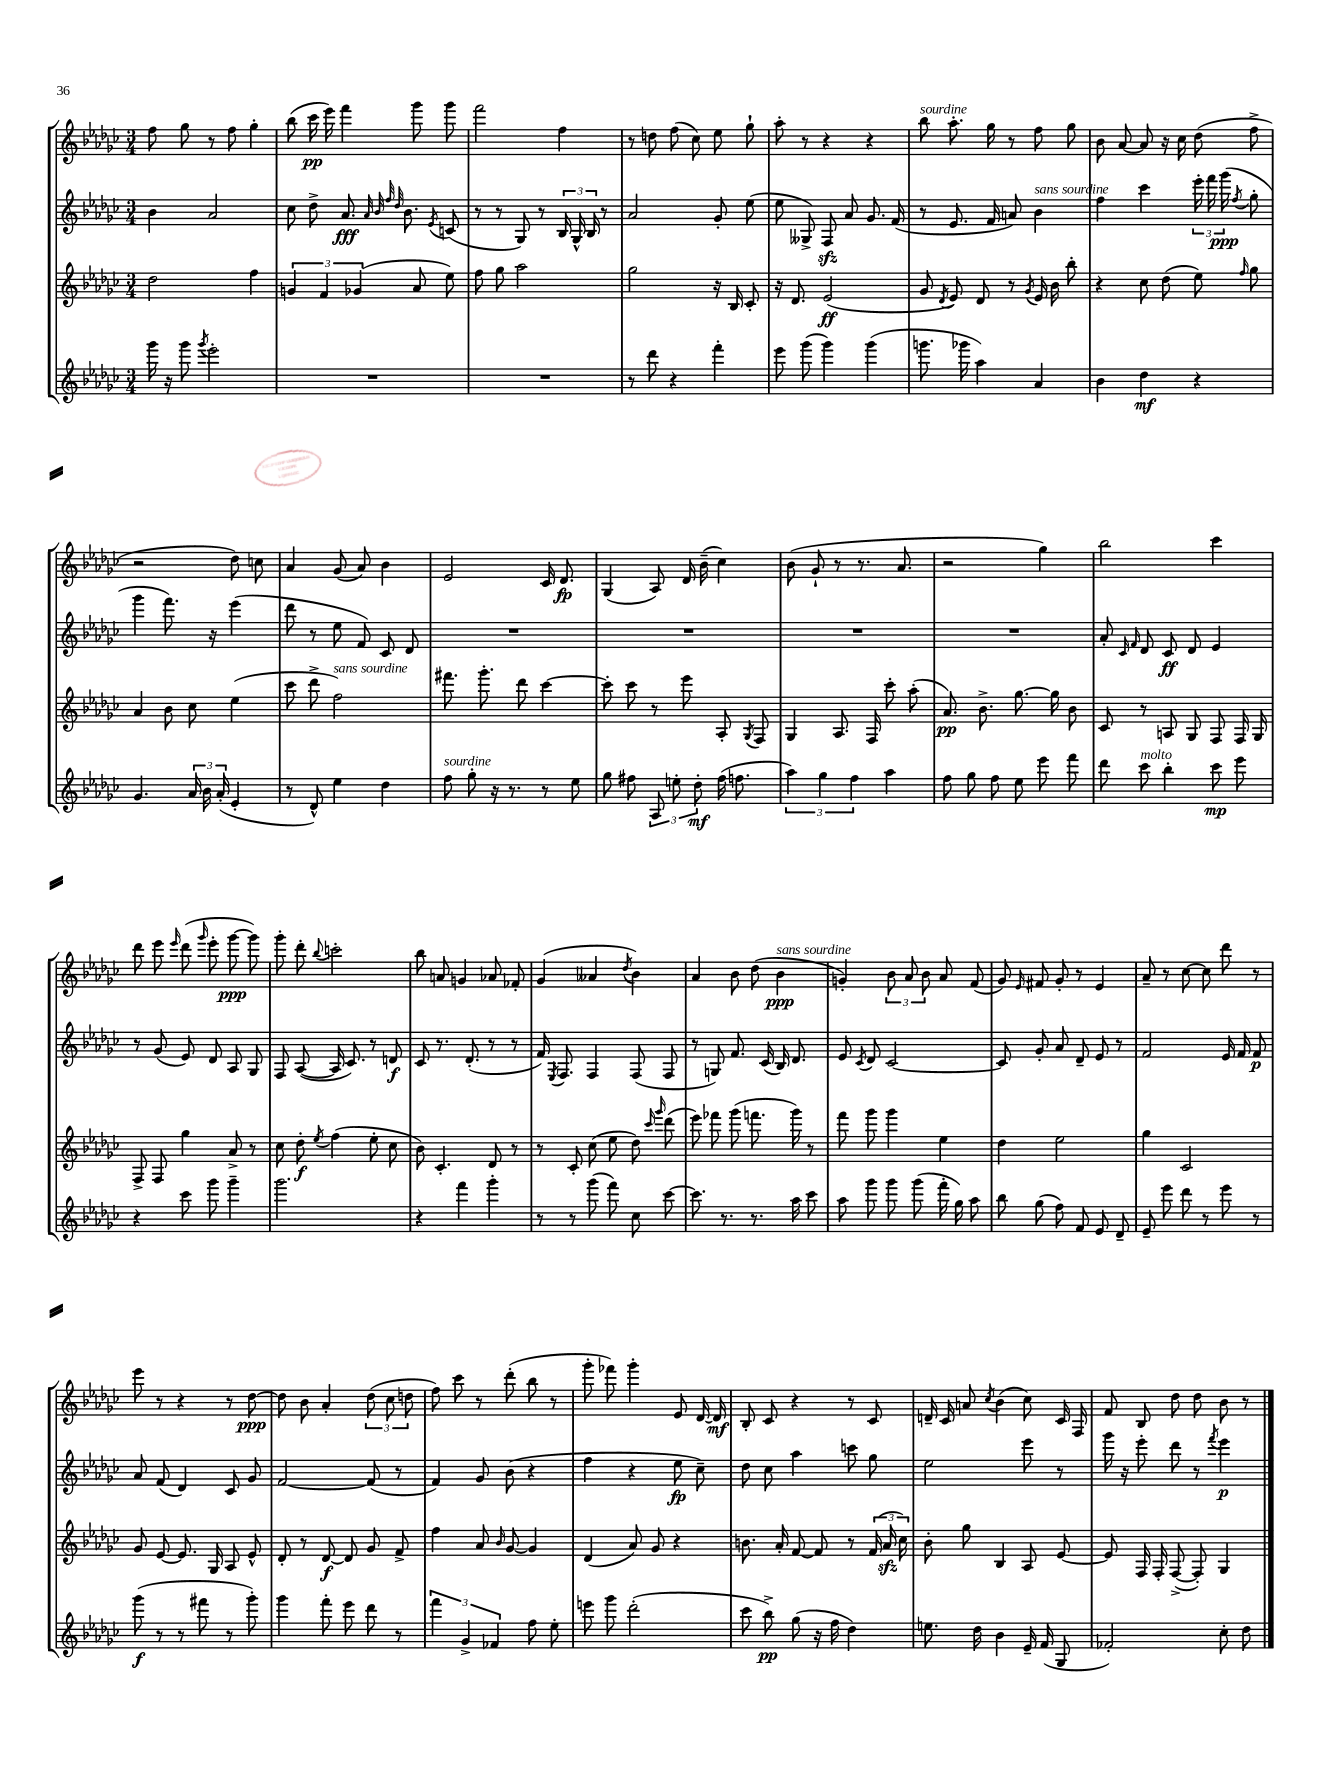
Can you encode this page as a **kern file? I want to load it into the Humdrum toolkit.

**kern	**kern	**kern	**kern
*staff4	*staff3	*staff2	*staff1
*clefG2	*clefG2	*clefG2	*clefG2
*k[b-e-a-d-g-c-]	*k[b-e-a-d-g-c-]	*k[b-e-a-d-g-c-]	*k[b-e-a-d-g-c-]
*M3/4	*M3/4	*M3/4	*M3/4
16ggg-	2dd-	4b-	8ff
16r	.	.	.
8ggg-	.	.	8gg-
8qggg-	.	.	.
2eee-'	.	2a-	8r
.	.	.	8ff
.	4ff	.	4gg-'
=	=	=	=
2.r	6g	8cc-	(8bb-
.	.	8dd-^	16ccc-
.	6f	.	.
.	.	.	16eee-)
.	.	8.a-	4fff
.	(6g-	.	.
.	.	32qqa-	.
.	.	32qqb-	.
.	.	32qqff	.
.	.	32qqdd-	.
.	.	8.b-	.
.	8a-	.	8ggg-
.	.	8qe-	.
.	8ee-)	(8c	8ggg-
=	=	=	=
2.r	8ff	8r	2fff
.	8gg-	8r	.
.	2aa-	8G-)	.
.	.	8r	.
.	.	24B-	4ff
.	.	24G-^^	.
.	.	24B-	.
.	.	8r	.
=	=	=	=
8r	2gg-	2a-	8r
8ddd-	.	.	8dd
4r	.	.	(8ff
.	.	.	8cc-)
4fff'	16r	8g-'	8ee-
.	16B-	.	.
.	8c-'	(8ee-	8gg-`
=	=	=	=
8eee-	16r	8ee-	8aa-'
.	8.d-	.	.
(8ggg-	.	8G--^)	8r
4ggg-)	(2e-	8F	4r
.	.	8a-	.
(4ggg-	.	8.g-	4r
.	.	(16f	.
=	=	=	=
8.ggg	8g-	8r	8bb-
.	8qd-	.	.
.	8e-)	8.e-	8.aa-'
16ggg-	.	.	.
4aa-)	8d-	.	.
.	.	16f	16gg-
.	8r	8a)	8r
.	8qg-	.	.
4a-	16e-	4b-	8ff
.	16b-	.	.
.	8bb-'	.	8gg-
=	=	=	=
4b-	4r	4ff	8b-
.	.	.	[8a-
4dd-	8cc-	4ccc-	8a-]
.	(8dd-	.	16r
.	.	.	16cc-
4r	8ee-)	24eee-'	(8dd-
.	.	24fff	.
.	.	(24ggg-	.
.	16qqff	8qff	.
.	8gg-	8gg-'	8ff^
=	=	=	=
4.g-	4a-	4ggg-	2r
.	8b-	8.fff)	.
24a-	8cc-	.	.
24b-	.	.	.
.	.	16r	.
(24a-'	.	.	.
4e-'	(4ee-	(4eee-	8dd-)
.	.	.	8cc
=	=	=	=
8r	8ccc-	8ddd-	4a-
8d-^^)	8ddd-^	8r	.
4ee-	2ff)	8ee-	(8g-
.	.	8f)	8a-)
4dd-	.	8c-	4b-
.	.	8d-	.
=	=	=	=
8ff	8.fff#	2.r	2e-
8gg-'	.	.	.
.	8.ggg-'	.	.
16r	.	.	.
8.r	.	.	.
.	8ddd-	.	.
8r	[4ccc-	.	16c-
.	.	.	8.d-
8ee-	.	.	.
=	=	=	=
8gg-	8ccc-']	2.r	(4G-
8ff#	8ccc-	.	.
12A-	8r	.	8A-)
12ee'	.	.	.
.	8eee-	.	16d-
12dd-'	.	.	.
.	.	.	(16b-~
(16ff#	8A-'	.	4cc-)
8.ff	.	.	.
.	8qG-	.	.
.	8F	.	.
=	=	=	=
6aa-)	4G-	2.r	(8b-
.	.	.	8g-`
6gg-	.	.	.
.	8.A-	.	8r
6ff	.	.	.
.	.	.	8.r
.	16F	.	.
4aa-	8ccc-'	.	.
.	.	.	8.a-
.	(8aa-'	.	.
=	=	=	=
8ff	8.a-)	2.r	2r
8gg-	.	.	.
.	8.b-^	.	.
8ff	.	.	.
8ee-	[8.gg-	.	.
8eee-	.	.	4gg-)
.	16gg-]	.	.
8fff	8b-	.	.
=	=	=	=
8ddd-	8c-	8a-'	2bb-
.	.	16qqc-	.
.	.	16qqf	.
8ccc-	8r	8d-	.
4bb-'	8A	8c-	.
.	8G-	8d-	.
8ccc-	8F	4e-	4ccc-
8eee-	16F	.	.
.	16G-	.	.
=	=	=	=
4r	8F^	8r	8ddd-
.	8F	(8g-	8eee-
.	.	.	16qqeee-
8ccc-	4gg-	8e-)	(8ddd-
.	.	.	16qqggg-
8ggg-	.	8d-	8eee-'
4ggg-~	8a-^	8A-	[8ggg-
.	8r	8G-	8ggg-])
=	=	=	=
2.ggg-	8cc-	8F	8ggg-'
.	8dd-'	([8A-	8ddd-'
.	8qee-	.	8qqbb-
.	(4ff	16A-]	2ccc'
.	.	8.c-)	.
.	8ee-'	8r	.
.	8cc-	8d	.
=	=	=	=
4r	8b-)	8c-	8bb-
.	4.c-'	8.r	8a
4fff	.	.	4g
.	.	(8.d-'	.
4ggg-'	8d-	8r	8a-
.	8r	8r	8f-'
=	=	=	=
8r	8r	16f)	(4g-
.	.	8qE-	.
.	.	8.F	.
8r	8c-'	.	.
(8ggg-	(8cc-	4F	4a--
8fff)	8ee-	.	.
.	.	.	8qdd-
8cc-	8dd-)	(8F	4b-)
.	16qqccc-	.	.
.	16qqggg-	.	.
[8ccc-	(8ddd-	8F	.
=	=	=	=
8.ccc-]	8eee-)	8r	4a-
.	8fff-	8G)	.
8.r	.	.	.
.	(8ggg-	8.f	8b-
8.r	8.fff	.	(8dd-
.	.	(16c-	.
.	.	16B-)	4b-
16aa-	16ggg-)	8.d-	.
8ccc-	8r	.	.
=	=	=	=
8aa-	8fff	8e-	4g')
.	.	8qc-	.
8ggg-	8ggg-	8d-	.
8ggg-	4ggg-	[2c-	12b-
.	.	.	12a-
(8ggg-	.	.	.
.	.	.	12b-
16fff'	4ee-	.	8a-
16gg-)	.	.	.
8aa-	.	.	(8f
=	=	=	=
8bb-	4dd-	8c-]	8g-)
.	.	.	16qqe-
(8gg-	.	8g-'	8f#
8ff)	2ee-	8a-	8g-'
8f	.	8d-~	8r
8e-	.	8e-	4e-
8d-~	.	8r	.
=	=	=	=
8e-~	4gg-	2f	8a-~
8eee-	.	.	8r
8ddd-	2c-	.	[8cc-
8r	.	.	8cc-]
8eee-	.	16e-	8ddd-
.	.	16f	.
8r	.	8f	8r
=	=	=	=
(8ggg-	8g-	8a-	8eee-
8r	[8e-	(8f	8r
8r	8.e-]	4d-)	4r
8fff#	.	.	.
.	16G-	.	.
8r	8A-	8c-	8r
8ggg-')	8e-^^	8g-	[8dd-
=	=	=	=
4ggg-	8d-'	[2f	8dd-]
.	8r	.	8b-
8fff'	[8d-	.	4a-'
8eee-	8d-]	.	.
8ddd-	8g-	(8f]	(12dd-
.	.	.	12cc-
8r	8f^	8r	.
.	.	.	12dd
=	=	=	=
6fff	4ff	4f)	8ff)
.	.	.	8ccc-
6g-^	.	.	.
.	8a-	8g-	8r
6f-	.	.	.
.	16qqb-	.	.
.	[8g-	(8b-	(8ddd-'
8ff	4g-]	4r	8bb-
8ee-'	.	.	8r
=	=	=	=
8eee	(4d-	4ff	8ggg-'
8ggg-	.	.	8fff-)
(2ddd-'	8a-)	4r	4ggg-'
.	8g-	.	.
.	4r	8ee-	8e-
.	.	8cc-~)	[16d-
.	.	.	16d-]
=	=	=	=
8ccc-	8.b	8dd-	8B-'
8bb-^)	.	8cc-	8c-
.	16a-'	.	.
(8gg-	[8f	4aa-	4r
16r	8f]	.	.
16ff	.	.	.
4dd-)	8r	8ccc	8r
.	(24f	8gg-	8c-
.	24a-	.	.
.	24cc-)	.	.
=	=	=	=
8.ee	8b-'	2ee-	16d~
.	.	.	16c-
.	8gg-	.	8a
16dd-	.	.	.
.	.	.	8qcc-
4b-	4B-	.	(4b-
16e-~	8A-	8eee-	8cc-)
(16f	.	.	.
8G-	[8e-	8r	16c-
.	.	.	16F
=	=	=	=
2f-')	8e-]	16ggg-	8f
.	.	16r	.
.	16F	8eee-'	8B-
.	16F'	.	.
.	([8F^	8ddd-	8dd-
.	8F'])	8r	8dd-
.	.	8qfff	.
8cc-'	4G-	4eee-	8b-
8dd-	.	.	8r
==	==	==	==
*-	*-	*-	*-
